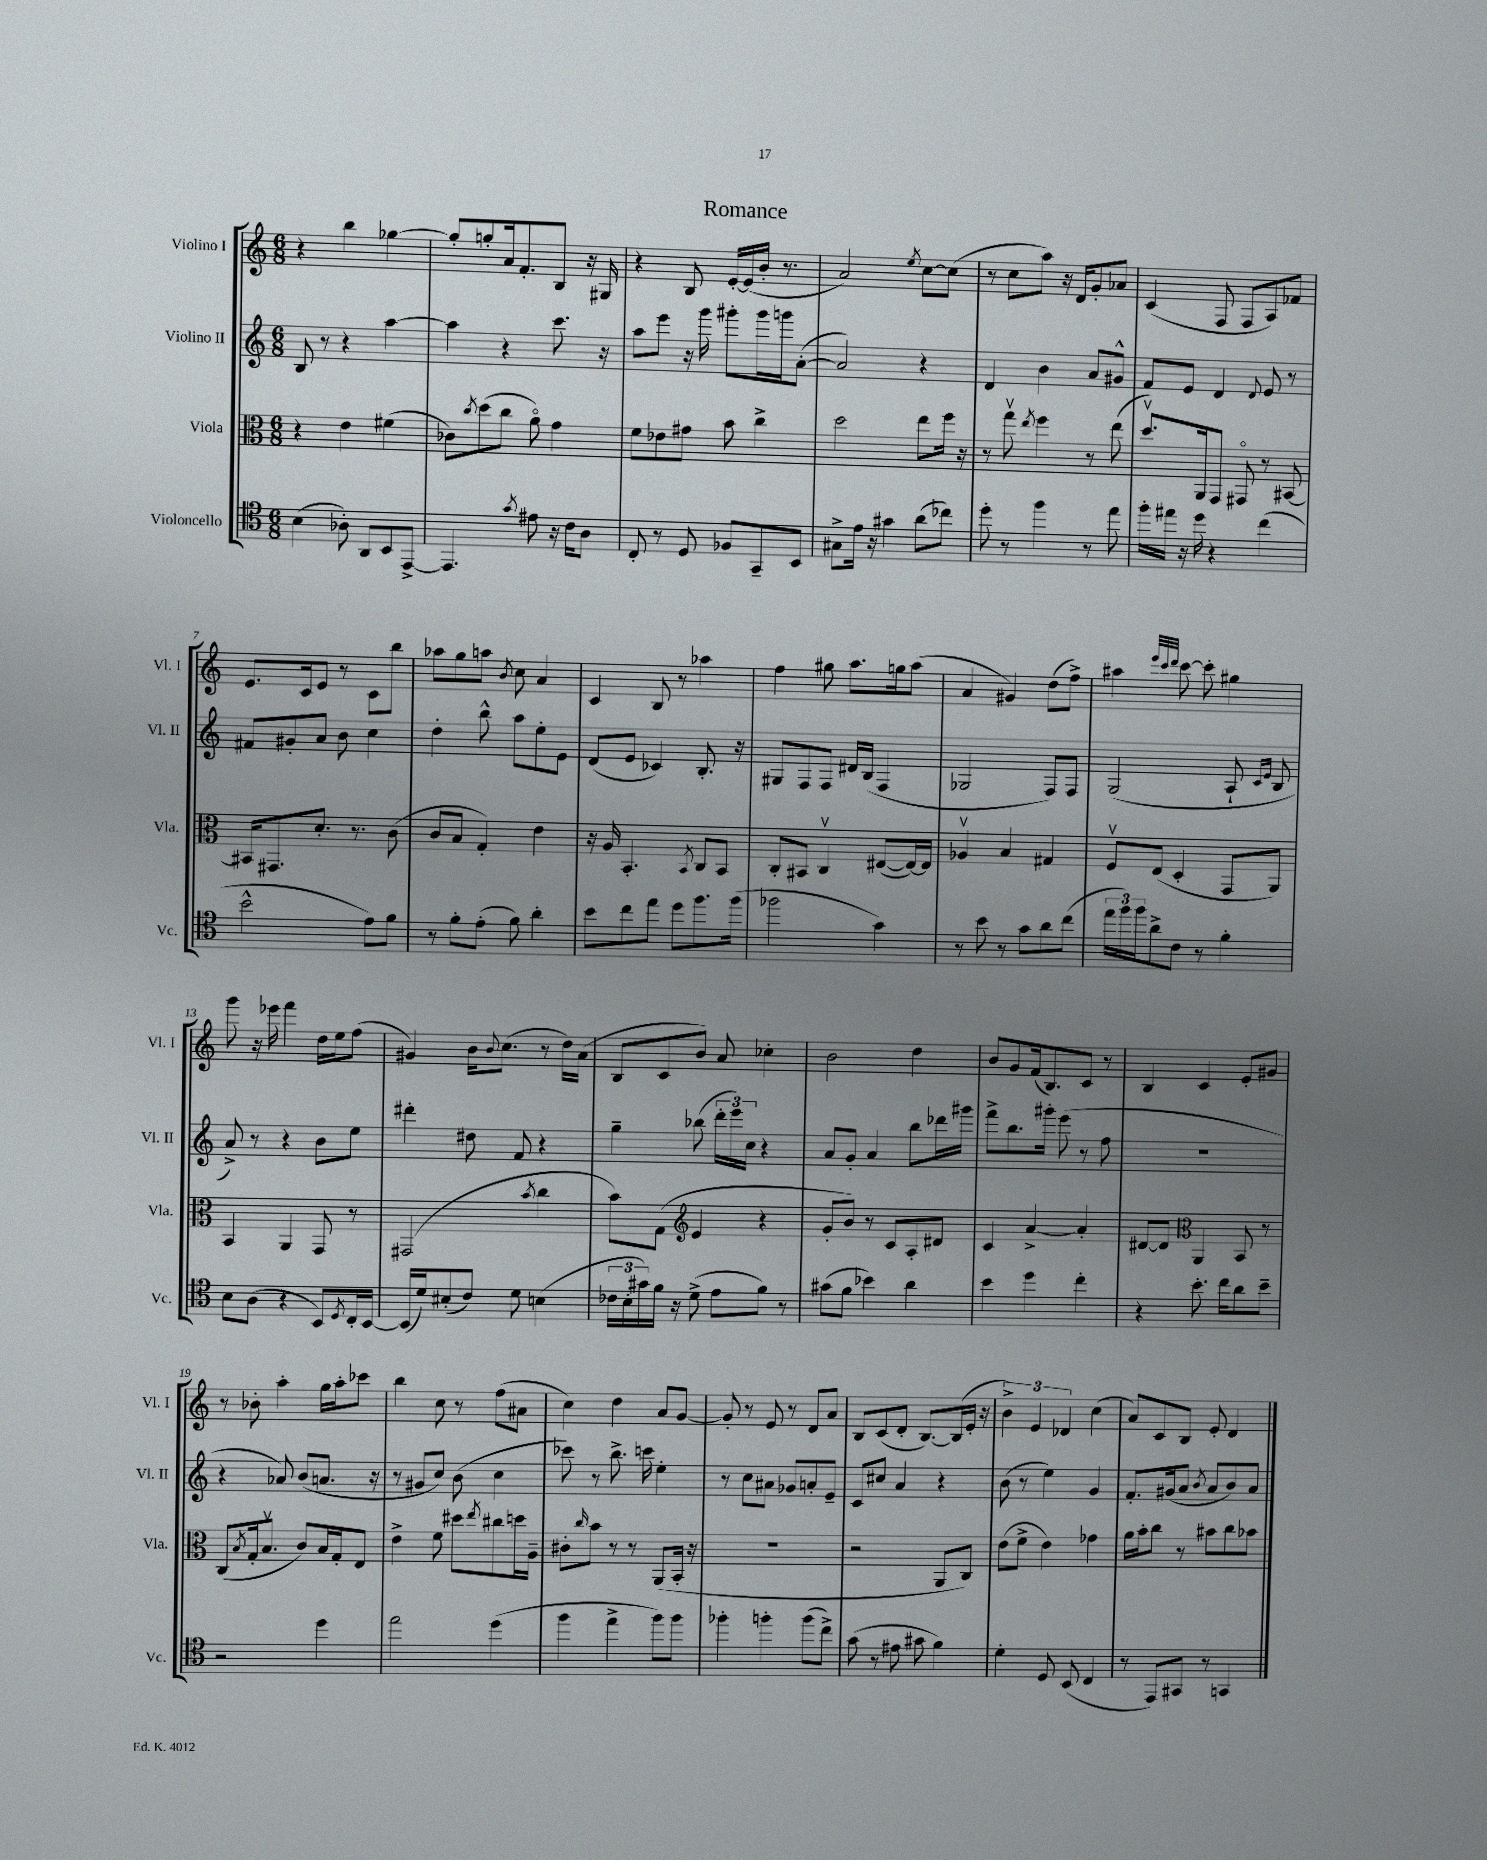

**kern	**kern	**kern	**kern
*staff4	*staff3	*staff2	*staff1
*clefC4	*clefC3	*clefG2	*clefG2
*k[]	*k[]	*k[]	*k[]
*M6/8	*M6/8	*M6/8	*M6/8
(4B	4r	8B	4r
.	.	8r	.
8A-')	4e	4r	4bb
8AA	.	.	.
8BB	(4f#	[4aa	[4gg-
[8EE^	.	.	.
=	=	=	=
4.EE]	8c-)	4aa]	8gg-']
.	8qcc	.	.
.	(8dd	.	8gg'
.	8cc	4r	16a
.	.	.	8.f'
8qg	.	.	.
8e#	8ao)	.	.
16r	4g	8.ccc	8B
16c	.	.	.
8A	.	.	16r
.	.	16r	16G#
=	=	=	=
8C'	8f	8aa	4r
8r	8e-	8eee	.
8D	8g#	16r	8B
.	.	16ggg	.
8F-	8b	8ggg#'	[16e'
.	.	.	(16e]
8GG~	4cc^	16ggg#	16b'
.	.	16ggg	8.r
8BB	.	([8a'	.
=	=	=	=
8G#^	2dd	2a])	2a)
16e	.	.	.
16r	.	.	.
4g#	.	.	.
.	.	.	8qee
(8a	8ee	4r	[8cc
8cc-)	16ff	.	(8cc]
.	16r	.	.
=	=	=	=
8dd'	8r	4d	8r
8r	8ggv	.	8cc
.	8qee	.	.
4ff	4ff	4b	8aa)
.	.	.	16r
.	.	.	16d
8r	8r	8a	8g'
8ee	(8ee	8g#^^	8a-
=	=	=	=
16ff'	8.ddv)	8f	(4c
16ee#	.	.	.
16r	.	8e	.
16dd	16AA	.	.
4r	8GG	4d	8F
.	8GG#o	.	8F
.	.	8qqd	.
(4cc	8r	8e	8A)
.	[8BB#	8r	8f-
=	=	=	=
2b^^	16BB#]	8f#	8.e
.	8.GG#	.	.
.	.	8g#'	.
.	.	.	16c
.	8.d'	8a	8e
.	.	8b	8r
.	8.r	.	.
8e)	.	4cc	8c
8f	(8c	.	8bb
=	=	=	=
8r	8c	4dd'	8aa-
8f'	8B	.	8gg
(8e'	4G')	8bb^^	8aa
.	.	.	8qb
8f)	.	8aa	8cc
4a'	4e	8ee'	4a
.	.	8e	.
=	=	=	=
8b	16r	(8d	4c
.	16A	.	.
8cc	4.BB'	8e	.
8ee	.	4c-)	8B
8dd	.	.	8r
.	8qBB	.	.
8.ff	8C	8.B'	4aa-
.	8BB	.	.
(16ff	.	16r	.
=	=	=	=
2ff-	8C'	8G#	4ff
.	8BB#	8F	.
.	4Cv	8F	8gg#
.	.	16d#	8.aa
.	.	(16B	.
4g)	([8E#	4F	.
.	.	.	16gg
.	16E#_)	.	(8aa
.	16E#]	.	.
=	=	=	=
8r	4A-v	2G-	4a
8b	.	.	.
8r	4B	.	4g#)
8g	.	.	.
8a	4G#	8F)	(8dd
(8cc	.	8F	8ff^)
=	=	=	=
24ee	8Fv	(2G	4aa#
24ff)	.	.	.
24ff	.	.	.
8a^	(8E	.	.
.	.	.	32qqeee
.	.	.	32qqccc
.	.	.	32qqddd
8c	4D'	.	[8ccc
8r	.	.	8ccc']
4f'	8GG	8A`	4gg#
.	.	16qqc	.
.	.	16qqe	.
.	8AA)	8B	.
=	=	=	=
8B	4BB	8a^)	8ggg
(8A	.	8r	16r
.	.	.	16eee-
4r	4AA	4r	4fff
8BB)	8GG	8b	16dd
.	.	.	16ee
8qD	.	.	.
16C'	8r	8ee	(8ff
[16BB	.	.	.
=	=	=	=
(16BB]	(2GG#	4ddd#'	4g#)
16d)	.	.	.
(8B#'	.	.	.
8c)	.	8dd#	16b
.	.	.	8qqb
.	.	.	(8.cc
8d	.	8f	.
.	8qb	.	.
(4B	4cc	4r	8r
.	.	.	16dd)
.	.	.	(16a
=	=	=	=
24c-	8b)	4gg~	8B
24B'	.	.	.
24g#)	.	.	.
16f	(8G	.	8c
16r	.	.	.
*	*clefG2	*	*
(8d^	4e	(8bb-	8b)
8e	.	24ddd'	8a
.	.	24eee)	.
.	.	24cc	.
8f)	4r	4r	4cc-'
8r	.	.	.
=	=	=	=
(8g#	8g'	8a	2b
8f	8b)	8g'	.
4b-)	8r	4a	.
.	8c	.	.
4a	8A'	8bb	4dd
.	8d#	16ddd-	.
.	.	16ggg#	.
=	=	=	=
4b	4c	8fff^	8b
.	.	8.bb	8g
4dd	[4a^	.	(16f
.	.	16ggg#'	8.B)
.	.	(8eee	.
4cc'	4a']	8r	8c
.	.	8ff	8r
=	=	=	=
4r	[8d#	2.r	4B
.	8d#]	.	.
*	*clefC3	*	*
8.b'	4AA	.	4c
16cc	.	.	.
8a	8BB	.	8e'
8b~	8r	.	8g#
=	=	=	=
2r	(8C	4r	8r
.	8qB	.	.
.	16G'	.	8b-'
.	8.Bv	.	.
.	.	8a-)	4aa'
.	8c)	(8b	.
4dd	16B	8.a	16gg
.	16G'	.	16aa'
.	8E	.	8ccc-
.	.	16r	.
=	=	=	=
2ee	4e^	8r	4bb
.	.	8g#	.
.	8f	8cc)	8cc
.	8dd#	(8b	8r
.	8qee	.	.
(4dd	8cc#	4cc	(8ff
.	16dd	.	8a#
.	16A~	.	.
=	=	=	=
4ff	8c#'	8ccc-)	4cc)
.	16qqcc	.	.
.	8b	8r	.
4ee^	8r	8.bb^	4dd
.	8r	.	.
.	.	16ccc	.
8ff)	(8AA	4ee'	8a
8ff	16BB'	.	[8g
.	16r	.	.
=	=	=	=
4ff-'	2.r	8r	8g']
.	.	8cc	8r
4ff'	.	8a#	8e
.	.	8g-	8r
(8ff	.	8a'	8d
8cc^)	.	8e~	8a
=	=	=	=
(8g	2r	8c	8B
8r	.	8cc#	(8c
8e#	.	4a	8d'
8g#	.	.	[8.B)
4f)	8AA	4r	.
.	.	.	(16B]
.	8C)	.	16e'
.	.	.	16r
=	=	=	=
4d'	(8e	(8b	6b^)
.	8f^	8r	.
.	.	.	6e
8D	4e)	4ee)	.
.	.	.	6d-
(8BB	.	.	.
4C	4g-	4g	(4cc
=	=	=	=
8r	16a	8.f'	8a)
.	16b'	.	.
8EE)	8cc	.	8c
.	.	(16g#	.
8GG#	8r	8a	8B
.	.	8qb	.
8r	8b#	8a	8e'
4GG	8cc	8b)	4d
.	8b-	8a	.
==	==	==	==
*-	*-	*-	*-
